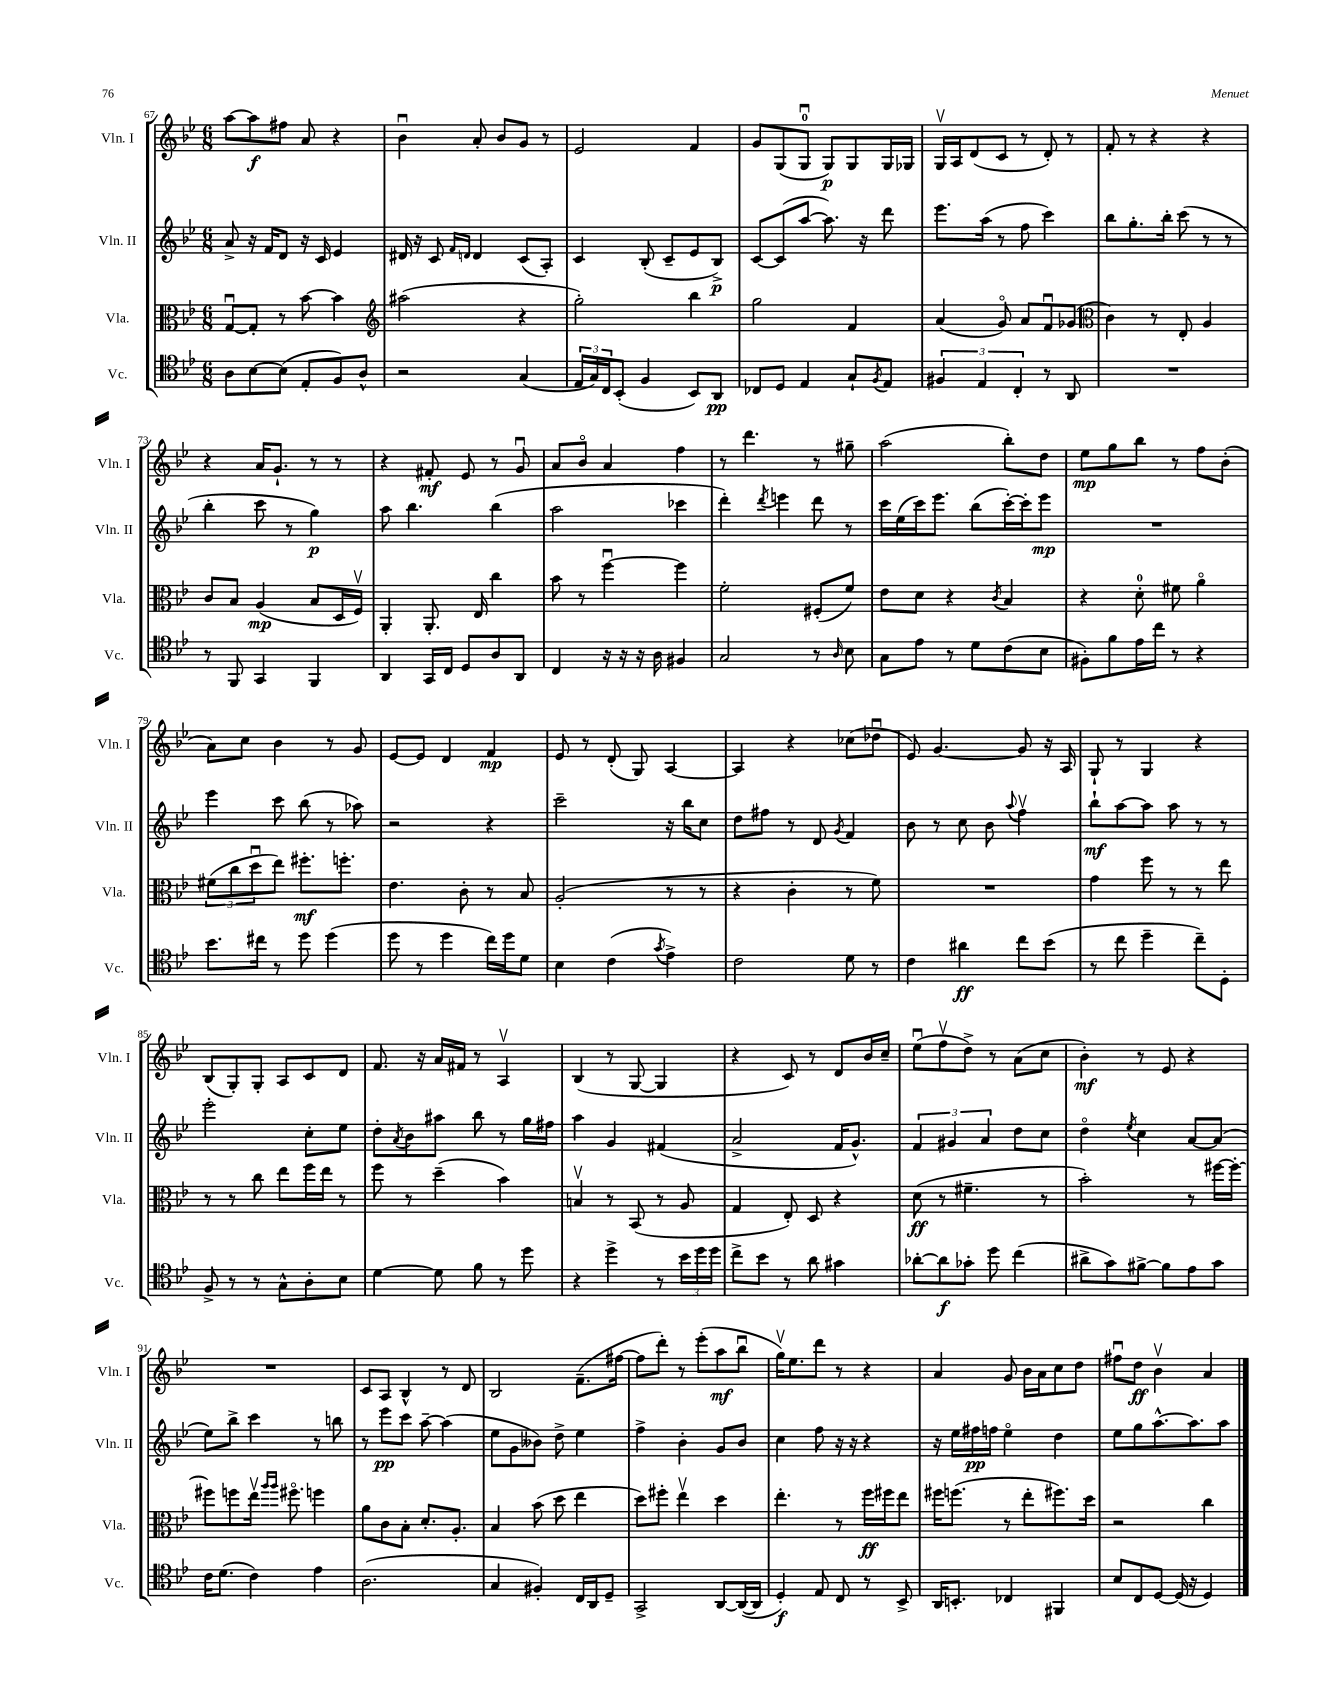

**kern	**dynam	**kern	**dynam	**kern	**dynam	**kern	**dynam
*part4	*part4	*part3	*part3	*part2	*part2	*part1	*part1
*staff4	*staff4	*staff3	*staff3	*staff2	*staff2	*staff1	*staff1
*I"Vc.	*	*I"Vla.	*	*I"Vln. II	*	*I"Vln. I	*
*I'Vc.	*	*I'Vla.	*	*I'Vln. II	*	*I'Vln. I	*
*clefC4	*	*clefC3	*	*clefG2	*	*clefG2	*
*k[b-e-]	*	*k[b-e-]	*	*k[b-e-]	*	*k[b-e-]	*
*M6/8	*	*M6/8	*	*M6/8	*	*M6/8	*
=67	=67	=67	=67	=67	=67	=67	=67
8A\L	.	[8Gu/L	.	8a^/	.	[8aa\L	.
[8B-\	.	8G'/J]	.	16r	.	8aa\]	f
.	.	.	.	16f/KL	.	.	.
(8B-\J]	.	8r	.	8d/J	.	8ff#X\J	.
8E-'/L	.	[8b-\	.	16r	.	8a/	.
.	.	.	.	16c/	.	.	.
8F/)	.	4b-\]	.	4e-/	.	4r	.
8A^^/J	.	.	.	.	.	.	.
=68	=68	=68	=68	=68	=68	=68	=68
*	*	*clefG2	*	*	*	*	*
2r	.	(2aa#X\	.	16d#X/	.	4b-u\	.
.	.	.	.	16r	.	.	.
.	.	.	.	8c/	.	.	.
.	.	.	.	16qqf/LL	.	.	.
.	.	.	.	16qqdn/JJ	.	.	.
.	.	.	.	4d/	.	8a'/	.
.	.	.	.	.	.	8b-/L	.
(4G/	.	4r	.	(8c/L	.	8g/J	.
.	.	.	.	8A'/J)	.	8r	.
=69	=69	=69	=69	=69	=69	=69	=69
24E-/LL	.	2gg'\)	.	4c/	.	2e-/	.
24G/)	.	.	.	.	.	.	.
24C/J	.	.	.	.	.	.	.
(8BB-'/J	.	.	.	.	.	.	.
4F/	.	.	.	(8B-'/	.	.	.
.	.	.	.	8c~/L	.	.	.
8BB-/L)	.	4bb-\	.	8e-/	.	4f/	.
8AA/J	pp	.	.	8B-^/J)	p	.	.
=70	=70	=70	=70	=70	=70	=70	=70
8C-X/L	.	2gg\	.	[8c/L	.	8g/L	.
8D/J	.	.	.	(8c/]	.	(8G/	.
4E-/	.	.	.	[8aa/J	.	8Gu/J	.
.	.	.	.	8.aa\])	.	8G/L)	p
8G`/L	.	4f/	.	.	.	8G/	.
.	.	.	.	16r	.	.	.
8qF/	.	.	.	.	.	.	.
8E-/J	.	.	.	8ddd\	.	16G/L	.
.	.	.	.	.	.	16G-X/JJ	.
=71	=71	=71	=71	=71	=71	=71	=71
6F#X/	.	(4a/	.	8.eee-\L	.	16Gv/LL	.
.	.	.	.	.	.	16A/J	.
.	.	.	.	.	.	(8d/	.
6E-/	.	.	.	.	.	.	.
.	.	.	.	(16aa\Jk	.	.	.
.	.	8g/)	.	8r	.	8c/J	.
6C'/	.	.	.	.	.	.	.
.	.	8a/L	.	8ff\	.	8r	.
8r	.	8fu/	.	4ccc\)	.	8d'/)	.
8AA/	.	(8g-X/J	.	.	.	8r	.
=72	=72	=72	=72	=72	=72	=72	=72
*	*	*clefC3	*	*	*	*	*
2.r	.	4c\)	.	8bb-\L	.	8f'/	.
.	.	.	.	8.gg'\	.	8r	.
.	.	8r	.	.	.	4r	.
.	.	.	.	16bb-'\Jk	.	.	.
.	.	8E-'/	.	(8ccc\	.	.	.
.	.	4A/	.	8r	.	4r	.
.	.	.	.	8r	.	.	.
!!LO:LB:g=z
=73	=73	=73	=73	=73	=73	=73	=73
8r	.	8c/L	.	4bb-'\	.	4r	.
8FF/	.	8B-/J	.	.	.	.	.
4GG/	.	(4A/	mp	8ccc\	.	16a/KL	.
.	.	.	.	.	.	8.g`/J	.
.	.	.	.	8r	.	.	.
4FF/	.	8B-/L	.	4gg\)	p	8r	.
.	.	16D/L	.	.	.	8r	.
.	.	16Fv/JJ)	.	.	.	.	.
=74	=74	=74	=74	=74	=74	=74	=74
4AA/	.	4AA'/	.	8aa\	.	4r	.
.	.	.	.	4.bb-\	.	.	.
16GG/LL	.	8.AA'/	.	.	.	8f#X'/	mf
16C/JJ	.	.	.	.	.	.	.
8D/L	.	.	.	.	.	8e-/	.
.	.	16E-/	.	.	.	.	.
8A/	.	4cc\	.	(4bb-\	.	8r	.
8AA/J	.	.	.	.	.	8gu/	.
=75	=75	=75	=75	=75	=75	=75	=75
4C/	.	8b-\	.	2aa\	.	8a/L	.
.	.	8r	.	.	.	8b-/J	.
16r	.	[4ffu\	.	.	.	4a/	.
16r	.	.	.	.	.	.	.
16r	.	.	.	.	.	.	.
16A\	.	.	.	.	.	.	.
4F#X/	.	4ff\]	.	4ccc-X\	.	4ff\	.
=76	=76	=76	=76	=76	=76	=76	=76
2G/	.	2f'\	.	4ddd'\)	.	8r	.
.	.	.	.	.	.	4.ddd\	.
.	.	.	.	8qddd/	.	.	.
.	.	.	.	4eeen\	.	.	.
8r	.	(8F#X'/L	.	8ddd\	.	8r	.
16qqA/	.	.	.	.	.	.	.
8B-\	.	8f/J)	.	8r	.	8gg#X~\	.
=77	=77	=77	=77	=77	=77	=77	=77
8G\L	.	8e-\L	.	16ccc\LL	.	(2aa\	.
.	.	.	.	(16ee-\	.	.	.
8e-\J	.	8d\J	.	16ccc\J)	.	.	.
.	.	.	.	8.eee-\J	.	.	.
8r	.	4r	.	.	.	.	.
8d\L	.	.	.	(8bb-\L	.	.	.
.	.	8qc/	.	.	.	.	.
(8c\	.	4B-/	.	[16ccc'\L)	.	8bb-'\L)	.
.	.	.	.	16ccc'\J]	.	.	.
8B-\J	.	.	.	8eee-\J	mp	8dd\J	.
=78	=78	=78	=78	=78	=78	=78	=78
8F#X'\L)	.	4r	.	2.r	.	8ee-\L	mp
8f\	.	.	.	.	.	8gg\	.
16e-\L	.	8d'\	.	.	.	8bb-\J	.
16cc\JJ	.	.	.	.	.	.	.
8r	.	8f#X\	.	.	.	8r	.
4r	.	4a\	.	.	.	8ff\L	.
.	.	.	.	.	.	(8b-'\J	.
!!LO:LB:g=z
=79	=79	=79	=79	=79	=79	=79	=79
8.b-\L	.	(12f#X\L	.	4eee-\	.	8a\L)	.
.	.	12cc\	.	.	.	.	.
.	.	.	.	.	.	8cc\J	.
.	.	12ddu\	.	.	.	.	.
16cc#X\Jk	.	.	.	.	.	.	.
8r	.	8ee-\J)	.	8ccc\	.	4b-\	.
8dd\	.	8.ff#X'\L	mf	(8bb-\	.	.	.
(4dd\	.	.	.	8r	.	8r	.
.	.	8.ffn'\J	.	.	.	.	.
.	.	.	.	8aa-X\)	.	8g/	.
=80	=80	=80	=80	=80	=80	=80	=80
8dd\	.	4.e-\	.	2r	.	[8e-/L	.
8r	.	.	.	.	.	8e-/J]	.
4dd\	.	.	.	.	.	4d/	.
.	.	8c'\	.	.	.	.	.
16cc\LL)	.	8r	.	4r	.	4f/	mp
16dd\J	.	.	.	.	.	.	.
8d\J	.	8B-/	.	.	.	.	.
=81	=81	=81	=81	=81	=81	=81	=81
4B-\	.	(2A'/	.	2ccc~\	.	8e-/	.
.	.	.	.	.	.	8r	.
(4c\	.	.	.	.	.	(8d'/	.
.	.	.	.	.	.	8G/)	.
8qg/	.	.	.	.	.	.	.
4e-^\)	.	8r	.	16r	.	[4A/	.
.	.	.	.	16bb-\KL	.	.	.
.	.	8r	.	8cc\J	.	.	.
=82	=82	=82	=82	=82	=82	=82	=82
2c\	.	4r	.	8dd\L	.	4A/]	.
.	.	.	.	8ff#X\J	.	.	.
.	.	4c'\	.	8r	.	4r	.
.	.	.	.	8d/	.	.	.
.	.	.	.	8qg/	.	.	.
8d\	.	8r	.	4f/	.	(8cc-X\L	.
8r	.	8f\)	.	.	.	8dd-Xu\J	.
=83	=83	=83	=83	=83	=83	=83	=83
4c\	.	2.r	.	8b-\	.	8e-/)	.
.	.	.	.	8r	.	[4.g/	.
4a#X\	ff	.	.	8cc\	.	.	.
.	.	.	.	8b-\	.	.	.
.	.	.	.	8qqaa/	.	.	.
8cc\L	.	.	.	4ffv\	.	8g/]	.
(8b-\J	.	.	.	.	.	16r	.
.	.	.	.	.	.	16A/	.
=84	=84	=84	=84	=84	=84	=84	=84
8r	.	4g\	.	8bb-`\L	mf	8G`/	.
8cc\	.	.	.	[8aa\	.	8r	.
4dd~\	.	8ff\	.	8aa\J]	.	4G/	.
.	.	8r	.	8aa\	.	.	.
8cc~\L)	.	8r	.	8r	.	4r	.
8D'\J	.	8ee-\	.	8r	.	.	.
!!LO:LB:g=z
=85	=85	=85	=85	=85	=85	=85	=85
8F^/	.	8r	.	2eee-'\	.	(8B-/L	.
8r	.	8r	.	.	.	8G'/)	.
8r	.	8cc\	.	.	.	8G'/J	.
8G^^\L	.	8ee-\L	.	.	.	8A/L	.
8A'\	.	16ff\L	.	8cc'\L	.	8c/	.
.	.	16ee-\JJ	.	.	.	.	.
8B-\J	.	8r	.	8ee-\J	.	8d/J	.
=86	=86	=86	=86	=86	=86	=86	=86
[4d\	.	8ff\	.	8dd'\L	.	8.f/	.
.	.	.	.	8qa/	.	.	.
.	.	8r	.	8b-\	.	.	.
.	.	.	.	.	.	16r	.
8d\]	.	(4dd~\	.	8aa#X\J	.	16a/LL	.
.	.	.	.	.	.	16f#X/JJ	.
8f\	.	.	.	8bb-\	.	8r	.
8r	.	4b-\)	.	8r	.	4Av/	.
8dd\	.	.	.	16gg\LL	.	.	.
.	.	.	.	16ff#X\JJ	.	.	.
=87	=87	=87	=87	=87	=87	=87	=87
4r	.	4Bnv/	.	4aa\	.	(4B-/	.
4dd^\	.	8r	.	4g/	.	8r	.
.	.	(8BB-/	.	.	.	[8G/	.
8r	.	8r	.	(4f#X/	.	4G/]	.
24b-\LL	.	8A/	.	.	.	.	.
24dd\	.	.	.	.	.	.	.
24dd\JJ	.	.	.	.	.	.	.
=88	=88	=88	=88	=88	=88	=88	=88
8cc^\L	.	4G/	.	2a^/	.	4r	.
8b-\J	.	.	.	.	.	.	.
8r	.	8E-'/)	.	.	.	8c/)	.
8a\	.	8D/	.	.	.	8r	.
4g#X\	.	4r	.	16f/KL	.	8d/L	.
.	.	.	.	8.g^^/J)	.	.	.
.	.	.	.	.	.	16b-/L	.
.	.	.	.	.	.	16cc~/JJ	.
=89	=89	=89	=89	=89	=89	=89	=89
[8a-X'\L	.	(8d\	ff	6f/	.	(8ee-u\L	.
8a-\]	f	8r	.	.	.	8ffv\	.
.	.	.	.	6g#X/	.	.	.
8g-X'\J	.	4.f#X~\	.	.	.	8dd^\J)	.
.	.	.	.	6a/	.	.	.
8dd\	.	.	.	.	.	8r	.
(4cc\	.	.	.	8dd\L	.	(8a\L	.
.	.	8r	.	8cc\J	.	8cc\J	.
=90	=90	=90	=90	=90	=90	=90	=90
8a#X^\L	.	2b-'\)	.	4dd\	.	4b-'\)	mf
8g\)	.	.	.	.	.	.	.
.	.	.	.	8qee-/	.	.	.
[8f#X^\J	.	.	.	4cc\	.	8r	.
8f#\L]	.	.	.	.	.	8e-/	.
8e-\	.	8r	.	[8a/L	.	4r	.
8g\J	.	[16ff#X\LL	.	(8a/J]	.	.	.
.	.	16ff#'\JJ_	.	.	.	.	.
!!LO:LB:g=z
=91	=91	=91	=91	=91	=91	=91	=91
16c\KL	.	8ff#X\L]	.	8ee-\L)	.	2.r	.
(8.d\J	.	.	.	.	.	.	.
.	.	8ffn\	.	8bb-^\J	.	.	.
4c\)	.	16ee-v\Jk	.	4ccc\	.	.	.
.	.	16qqaa/LL	.	.	.	.	.
.	.	16qqaa/JJ	.	.	.	.	.
.	.	8.ff#X\	.	.	.	.	.
4e-\	.	4ffn\	.	8r	.	.	.
.	.	.	.	8bbn\	.	.	.
=92	=92	=92	=92	=92	=92	=92	=92
(2.A\	.	8a\L	.	8r	.	8c/L	.
.	.	8c\	.	8eee-\L	pp	8A/J	.
.	.	8B-'\J	.	8ccc\J	.	4B-^^/	.
.	.	8.d'/L	.	[8aa~\	.	.	.
.	.	.	.	(4aa\]	.	8r	.
.	.	8.A'/J	.	.	.	.	.
.	.	.	.	.	.	8d/	.
=93	=93	=93	=93	=93	=93	=93	=93
4G/	.	4B-/	.	8ee-\L	.	2B-/	.
.	.	.	.	8g\	.	.	.
4F#X'/)	.	(8b-\	.	8b--X\J)	.	.	.
.	.	8dd\	.	8dd^\	.	.	.
16C/LL	.	4ee-\	.	4ee-\	.	(8.f~\L	.
16AA/J	.	.	.	.	.	.	.
8D~/J	.	.	.	.	.	.	.
.	.	.	.	.	.	[16ff#X\Jk	.
=94	=94	=94	=94	=94	=94	=94	=94
2GG^/	.	8dd\L)	.	4ff^\	.	8ff#\L]	.
.	.	8ff#X'\J	.	.	.	8ddd'\J)	.
.	.	4ee-v\	.	4b-'\	.	8r	.
.	.	.	.	.	.	(8eee-'\L	.
[8AA/L	.	4dd\	.	8g/L	.	8aa\	mf
(16AA/L_	.	.	.	8b-/J	.	8bb-u\J	.
16AA/JJ]	.	.	.	.	.	.	.
=95	=95	=95	=95	=95	=95	=95	=95
4D'/)	f	4.ee-'\	.	4cc\	.	16ggv\KL)	.
.	.	.	.	.	.	8.ee-\	.
8E-/	.	.	.	8ff\	.	8ddd\J	.
8C/	.	8r	.	16r	.	8r	.
.	.	.	.	16r	.	.	.
8r	.	16ff\LL	ff	4r	.	4r	.
.	.	16ff#X\J	.	.	.	.	.
8BB-^/	.	8ee-\J	.	.	.	.	.
=96	=96	=96	=96	=96	=96	=96	=96
16AA/KL	.	16ff#X\KL	.	16r	.	4a/	.
8.BBn'/J	.	(8.ffn\J	.	16ee-\LL	.	.	.
.	.	.	.	16ff#X\	pp	.	.
.	.	.	.	16ffn\JJ	.	.	.
4C-X/	.	8r	.	4ee-\	.	8g/	.
.	.	8ee-'\L	.	.	.	16b-\LL	.
.	.	.	.	.	.	16a\J	.
4FF#X/	.	8.ff#X\)	.	4dd\	.	8cc\	.
.	.	.	.	.	.	8dd\J	.
.	.	16dd\Jk	.	.	.	.	.
=97	=97	=97	=97	=97	=97	=97	=97
8B-/L	.	2r	.	8ee-\L	.	8ff#Xu\L	.
8C/	.	.	.	8gg\	.	8dd\J	ff
[8D/J	.	.	.	[8.aa^^\	.	4b-v\	.
(16D/]	.	.	.	.	.	.	.
16r	.	.	.	8.aa\]	.	.	.
4D/)	.	4cc\	.	.	.	4a/	.
.	.	.	.	8aa\J	.	.	.
==	==	==	==	==	==	==	==
*-	*-	*-	*-	*-	*-	*-	*-
